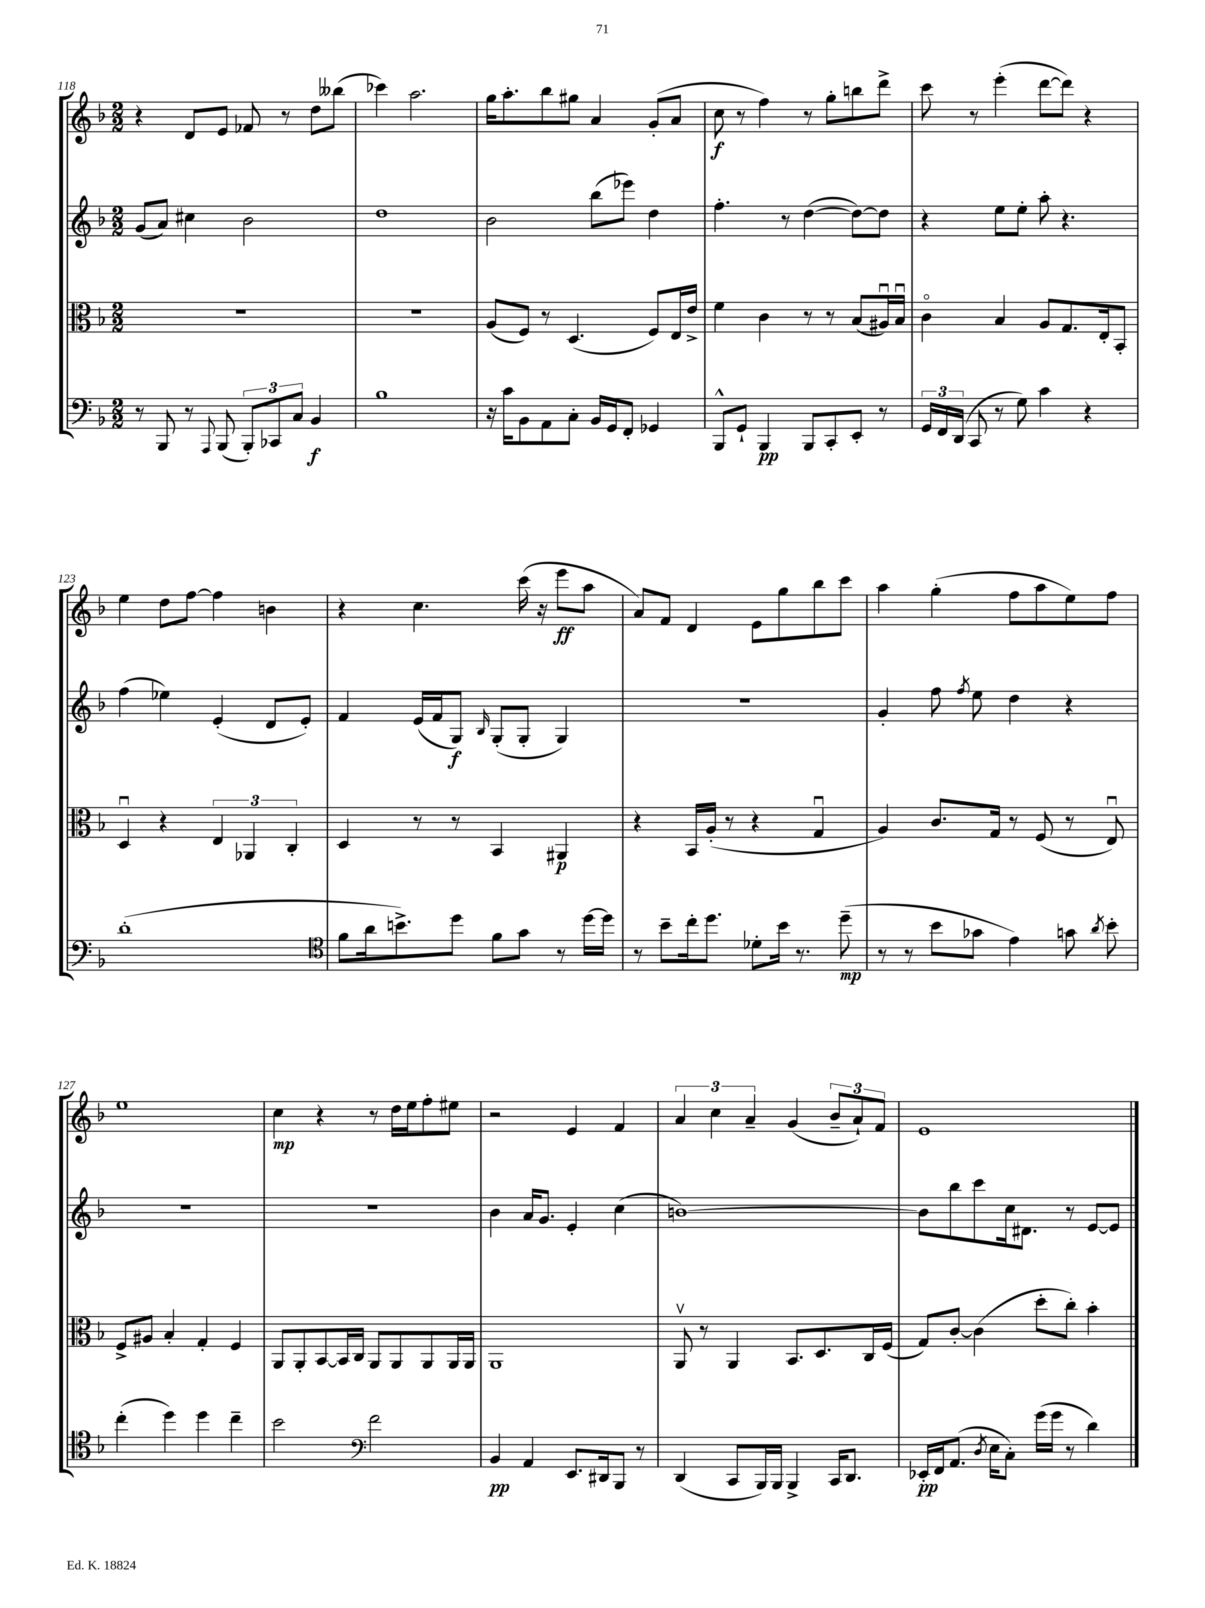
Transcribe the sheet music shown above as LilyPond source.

<<
\new StaffGroup <<
\new Staff = "s0" {
    \clef treble \key f \major \numericTimeSignature \time 2/2
    \autoBeamOff r4 d'8[ e'8] fes'8 r8 d''8[ beses''8]( |
    ces'''4) a''2. |
    g''16[ a''8.-. bes''8 gis''8] a'4 g'8[-.( a'8] |
    c''8\f r8 f''4) r8 g''8[-. b''8 d'''8]-> |
    c'''8 r8 e'''4-.( d'''8[~ d'''8]) r4 |
    e''4 d''8[ f''8]~ f''4 b'4 |
    r4 c''4. c'''16( r16 e'''8[\ff a''8] |
    a'8[) f'8] d'4 e'8[ g''8 bes''8 c'''8] |
    a''4 g''4-.( f''8[ a''8 e''8) f''8] |
    e''1 |
    c''4\mp r4 r8 d''16[ e''16 f''8-. eis''8] |
    r2 e'4 f'4 |
    \tuplet 3/2 { a'4 c''4 a'4-- } g'4( \tuplet 3/2 { bes'8[-- a'8-!) f'8] } |
    e'1 \bar "|." |
}
\new Staff = "s1" {
    \clef treble \key f \major \numericTimeSignature \time 2/2
    \autoBeamOff g'8[( a'8]) cis''4 bes'2 |
    d''1 |
    bes'2 bes''8[( ees'''8]) d''4 |
    f''4.-. r8 d''4~( d''8[~) d''8] |
    r4 e''8[ e''8]-. a''8-. r4. |
    f''4( ees''4) e'4-.( d'8[ e'8]-.) |
    f'4 e'16[( f'16 g8]\f) \grace { bes16 } g8[-.( g8]-. g4) |
    R1 |
    g'4-. f''8 \acciaccatura { f''8 } e''8 d''4 r4 |
    R1 |
    R1 |
    bes'4 a'16[ g'8.] e'4-. c''4( |
    b'1~) |
    b'8[ bes''8 c'''8 c''16 dis'8.] r8 e'8[~ e'8] \bar "|." |
}
\new Staff = "s2" {
    \clef alto \key f \major \numericTimeSignature \time 2/2
    \autoBeamOff R1 |
    R1 |
    a8[( f8]) r8 d4.( f8[) e16 e'16]-> |
    f'4 c'4 r8 r8 bes8[( ais16\downbow) bes16]\downbow |
    c'4\flageolet bes4 a8[ g8. e16-. bes,8]-. |
    d4\downbow r4 \tuplet 3/2 { e4 aes,4 c4-. } |
    d4 r8 r8 bes,4 ais,4\p |
    r4 bes,16[ a16]-.( r8 r4 g4\downbow |
    a4) c'8.[ g16] r8 f8( r8 e8\downbow) |
    f8[-> ais8] bes4-. g4-. f4 |
    a,8[ a,8-. bes,8~ bes,16 c16] a,8[ a,8 a,8 a,16 a,16] |
    a,1 |
    a,8\upbow r8 a,4 bes,8.[ d8. c16 f16]( |
    g8[) c'8]~-. c'4( d''8[-. c''8]-.) bes'4-. \bar "|." |
}
\new Staff = "s3" {
    \clef bass \key f \major \numericTimeSignature \time 2/2
    \autoBeamOff r8 bes,,8 r8 \appoggiatura { a,,8 } bes,,8( \tuplet 3/2 { bes,,8[-.) ces,8 c8] } bes,4\f |
    bes1 |
    r16 c'16[ bes,8 a,8 c8]-. bes,16[ g,16 f,8]-. ges,4 |
    bes,,8[-^ g,8]-! bes,,4\pp bes,,8[ c,8-. e,8]-. r8 |
    \tuplet 3/2 { g,16[ f,16 d,16]( } c,8 r8 g8) c'4 r4 |
    d'1-.( |
    \clef tenor f'8[ a'16 b'8.->) d''8] f'8[ g'8] r8 d''16[~ d''16] |
    r8 bes'8[-- c''16-. d''8.] des'8[-. bes'16] r8. d''8--\mp( |
    r8 r8 bes'8[ ges'8] e'4) g'8 \acciaccatura { a'8 } bes'8-. |
    c''4-.( d''4) d''4 c''4-- |
    bes'2 \clef bass f'2 |
    bes,4\pp a,4 e,8.[ dis,16 bes,,8] r8 |
    d,4( c,8[ bes,,16) bes,,16] bes,,4-> c,16[ d,8.] |
    ees,16[-.\pp f,16 a,8.]( \acciaccatura { d8 } e16[ c8]-.) g'16[( g'16] r8 d'4) \bar "|." |
}
>>
>>
\layout { \context { \Score currentBarNumber = #118 } }
